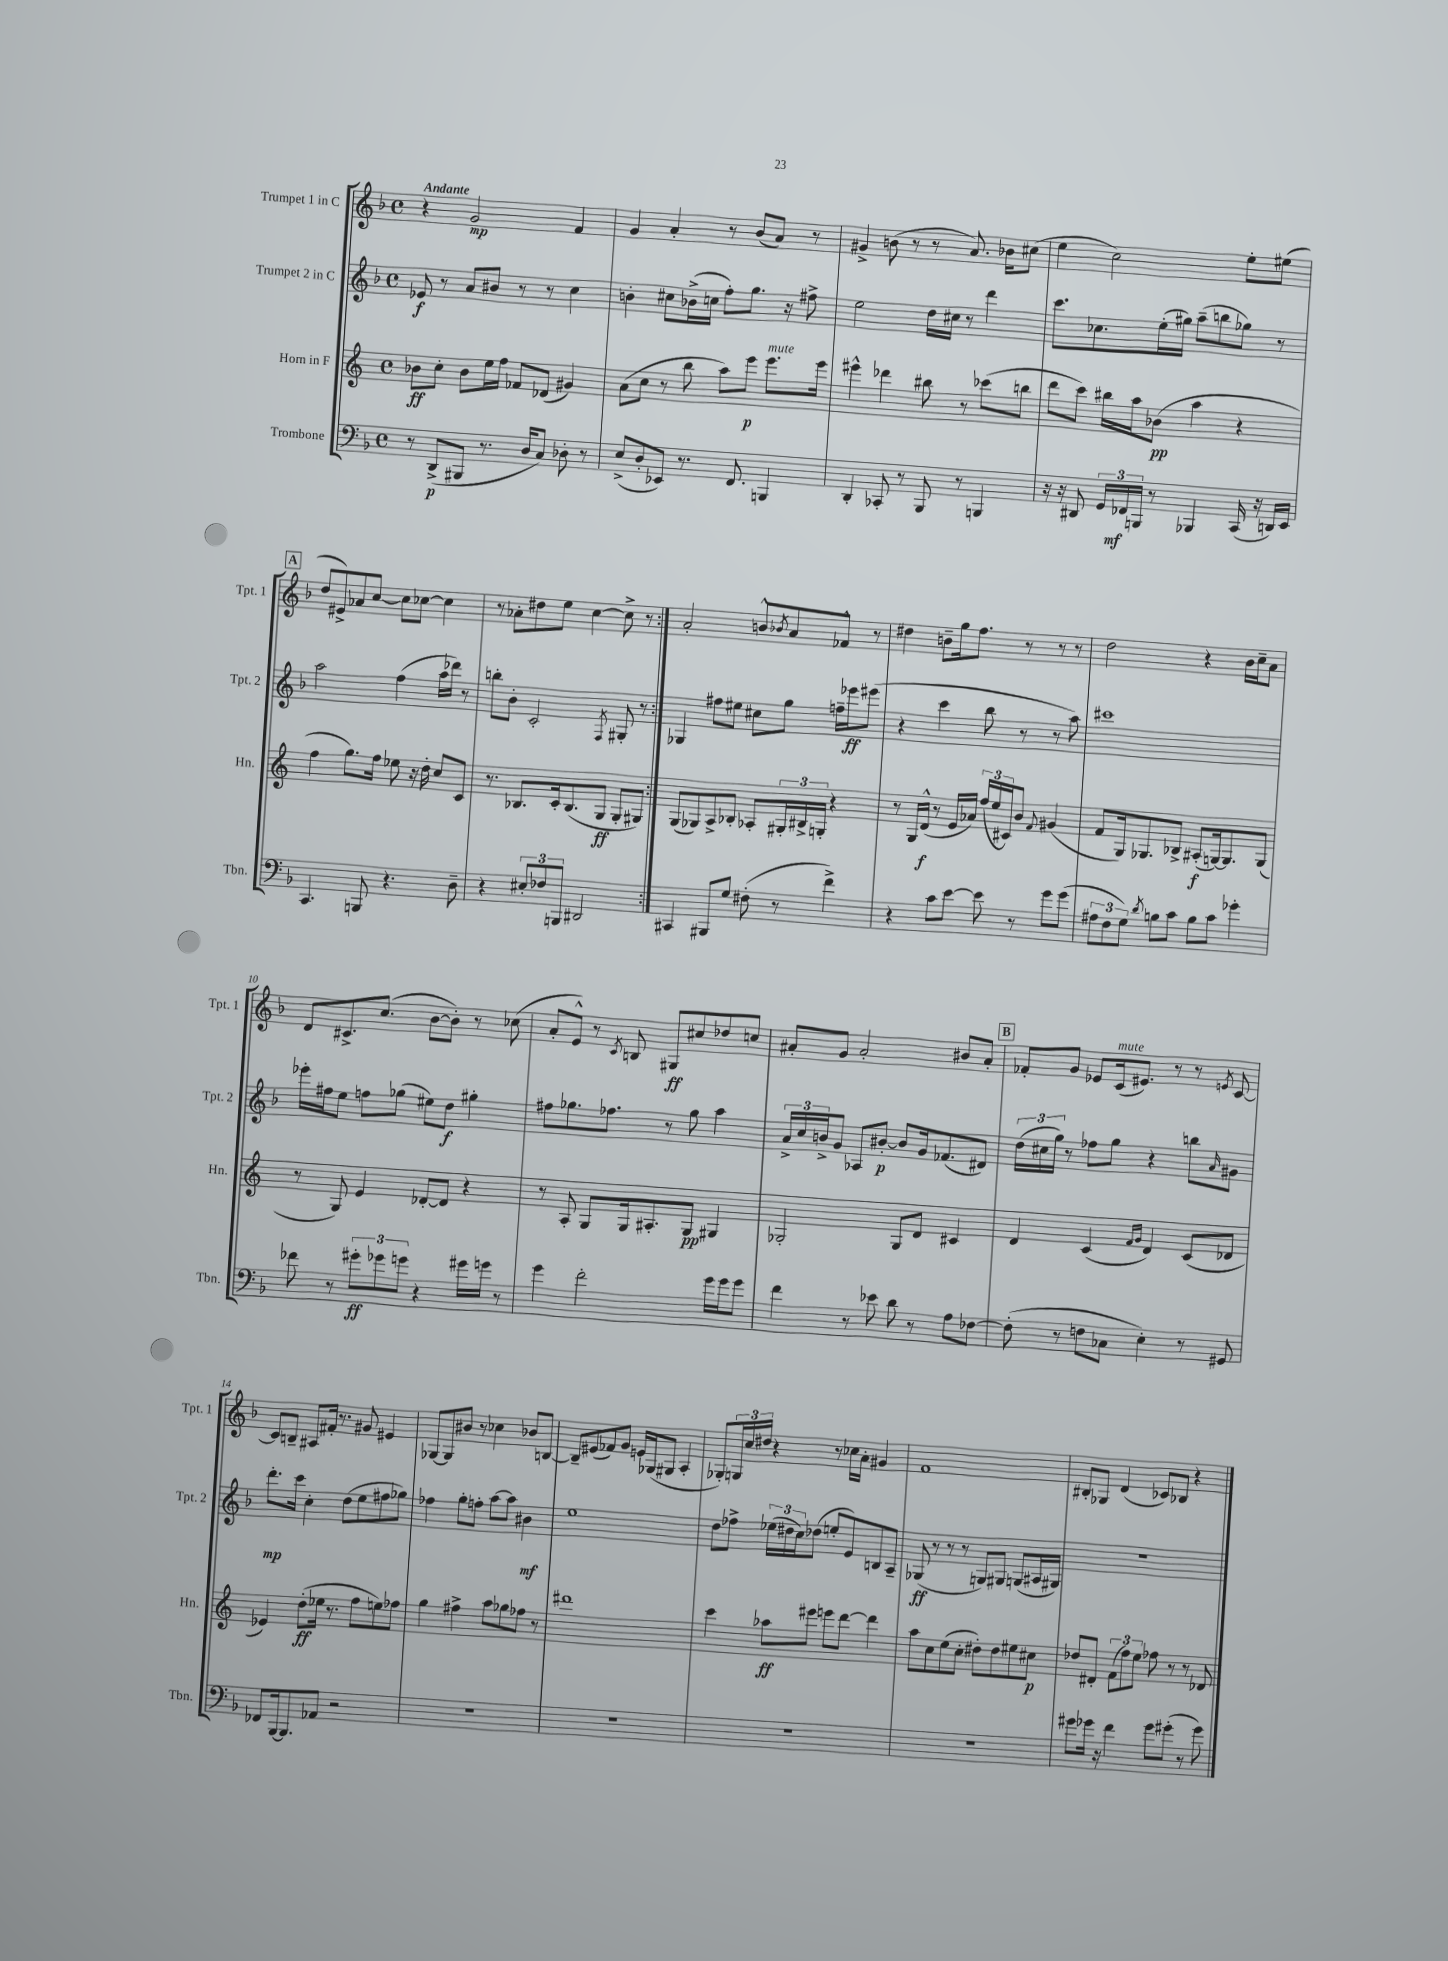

**kern	**kern	**kern	**kern
*staff4	*staff3	*staff2	*staff1
*clefF4	*clefG2	*clefG2	*clefG2
*k[b-]	*k[]	*k[b-]	*k[b-]
*M4/4	*M4/4	*M4/4	*M4/4
*met(c)	*met(c)	*met(c)	*met(c)
8r	8b-	8e-	4r
(8DD^	8cc'	8r	.
8BBB#	8b-	8a	2g
8.r	16ee	8b#	.
.	16ff	.	.
.	8f-	8r	.
16D	.	.	.
8C)	(8d-	8r	.
8D-'	4g#)	4cc	4f
8r	.	.	.
=	=	=	=
(8E^	(8a	4b'	4g
8D'	8cc	.	.
8EE-)	8r	8cc#	4a'
8.r	8bb	(16b-^	.
.	.	16cc	.
.	8aa)	8ff')	8r
8.FF	.	.	.
.	8eee	8.gg	(8b-
4BBB	8.eee	.	8a)
.	.	16r	.
.	.	8ff#^	8r
.	16eee	.	.
=	=	=	=
4DD'	4eee#^^	2ee	4g#^
8CC-'	4ddd-	.	(8b
8r	.	.	8r
8BBB-	8bb#	16dd	8r
.	.	16cc#	.
8r	8r	8r	8.a)
4BBB	(8ccc-	4ddd	.
.	.	.	16b-
.	8bb	.	(8cc#
=	=	=	=
16r	8ddd	8.ccc	4ee
16r	.	.	.
8DD#	8ccc)	.	.
.	.	8.cc-	.
24GG	16bb#	.	2cc)
24FF-	.	.	.
.	16aa	.	.
24BBB	.	.	.
8r	(8b-	(16ee'	.
.	.	16gg#)	.
4BBB-	4aa	(8aa~	.
.	.	8bb	.
(16CC	4r	8gg-)	8ee'
16r	.	.	.
16DD)	.	8r	(8ee#
16EE	.	.	.
=	=	=	=
4.CC	4ff	2aa	8dd
.	.	.	8e#^)
.	8.gg)	.	8a-
8BBB	.	.	[8cc
.	16ff	.	.
4.r	8ee-	(4ff	8cc]
.	16r	.	[8cc-
.	16dd'	.	.
.	8cc	16aa	4cc-]
.	.	16ddd-)	.
8D~	8c	8r	.
=	=	=	=
4r	8.r	8bb'	8r
.	.	8b-'	8a-'
.	8.B-	.	.
12E#'	.	2c'	8dd#
12F-	.	.	.
.	16c'	.	8ee
12BBB	.	.	.
.	(8.B-	.	.
2DD#	.	.	[4cc
.	8G	.	.
.	.	8qF	.
.	8G'	8G#'	8cc^]
.	8G#)	8r	8r
=:|!	=:|!	=:|!	=:|!
4CC#	(8G	4G-	2a'
.	8G-)	.	.
8BBB#	8A^	8ff#	.
8G	8B-'	8ee#	.
(8F#'	8A-'	8cc#	8b^^
.	.	.	8qb-
8r	24G#'	8gg	8a
.	24B#^	.	.
.	24G'	.	.
4f^)	4r	16ff~	8f-^^
.	.	16eee-	.
.	.	(8eee#	8r
=	=	=	=
4r	8r	4r	4dd#
.	16G	.	.
.	(16d^^	.	.
8c	8r	4ccc	8b~
[8e	16e	.	16gg
.	16a-)	.	8.ff
8e]	(24ff	8bb-	.
.	24ee	.	.
.	24c#)	.	.
8r	8b	8r	8r
.	8qqf	.	.
8g	(4g#	8r	8r
(8g	.	8aa)	8r
=	=	=	=
12A#	8f	1ccc#	2dd
12F	.	.	.
.	16G)	.	.
12G)	.	.	.
.	8.G-	.	.
8qd	.	.	.
8B	.	.	.
8c	8B-^	.	.
8B	(8A#'	.	4r
8c	[16G)	.	.
.	8.G]	.	.
4g-'	.	.	16b-
.	.	.	16cc~
.	(8G	.	8a
=	=	=	=
8f-	8r	16eee-'	8d
.	.	16ff#	.
8r	8G)	8ee	8.c#^
12g#'	4e	8ff	.
.	.	.	(8.cc
12g-	.	.	.
.	.	(8gg-	.
12g	.	.	.
4r	[8d-'	8ee#)	[8b-
.	8d-]	8dd	8b-'])
16g#	4r	4gg#'	8r
16g	.	.	.
8r	.	.	(8cc-
=	=	=	=
4g	8r	8ff#	8a'
.	8A'	8.gg-	8e^^)
2f'	8G	.	8r
.	.	8.ff-	.
.	.	.	8qc
.	16G	.	8B
.	8.A#'	.	.
.	.	8r	8G#
.	8G	8gg-	8cc#
16g	4G#	4aa	8dd-
16g	.	.	.
8g	.	.	8cc
=	=	=	=
4f	2G-'	24a^	8a#'
.	.	24cc	.
.	.	24b^	.
.	.	8g	8g
8r	.	8A-	2a#'
8e-	.	[8b#'	.
8d	8G-	8b#]	.
8r	8d	16g	.
.	.	(8.f-	.
8A	4c#	.	8b#
[8F-	.	8d#)	8a#'
=	=	=	=
(8F-']	4d	(24dd	8f-'
.	.	24cc#	.
.	.	24gg)	.
8r	.	8r	8g
8F	(4c	8ff-	8e-
8C-	.	8gg	(16c
.	.	.	8.e#)
.	16qqf	.	.
.	16qqg	.	.
4E')	4d)	4r	.
.	.	.	8r
8r	(8c	8bb	8r
.	.	16qqa	8qe
8GG#	8d-	8g#	[8c
=	=	=	=
8FF-	4e-)	8.ddd'	8c]
[16BBB-	.	.	8B~
8.BBB-]	.	16ccc	.
.	(8dd'	4cc'	8A#
8AA-	16ee-	.	16f#'
.	8.r	.	8.r
2r	.	(8dd	.
.	8ff	8ee	8g#
.	8ee)	8ff#	4e#
.	8ff-	8gg-)	.
=	=	=	=
1r	4gg	4ff-	[8G-
.	.	.	8G-]
.	4ff#^	8gg'	8b#
.	.	8ff'	8r
.	8aa	[8aa	4cc-
.	8gg-	8aa]	.
.	8ff-	4b#	8b-
.	8r	.	[8B
=	=	=	=
1r	1ddd#	1ee	8B~]
.	.	.	(8e#
.	.	.	8f-)
.	.	.	8g
.	.	.	16e
.	.	.	(16G-
.	.	.	8G#
.	.	.	4A'
=	=	=	=
1r	4ccc	8dd	8G-')
.	.	8ff-^	24G
.	.	.	24cc
.	.	.	24dd#
.	8aa-	(24ee-	4r
.	.	24dd#	.
.	.	24cc)	.
.	8eee#	(8dd-	.
.	8eee	8ee'	8r
.	[8ddd	8e)	16cc-
.	.	.	16a'
.	4ddd]	8B	4g#
.	.	8A~	.
=	=	=	=
1r	8aa	(8G-	1f
.	8cc	8r	.
.	(8ee	8r	.
.	8cc'	8r	.
.	8dd#')	8G)	.
.	8dd#	8G#	.
.	8ee#	(8G	.
.	8cc#	16A#	.
.	.	16G#)	.
=	=	=	=
8g#	8dd-	1r	8B#'
16g-	8d#'	.	8G-
16r	.	.	.
4f	(12f	.	(4d
.	12ff)	.	.
.	12ee	.	.
8g-	8ff-	.	8c-)
(8g#'	8r	.	8B-
8r	8r	.	4r
8g#)	8d-	.	.
==	==	==	==
*-	*-	*-	*-
